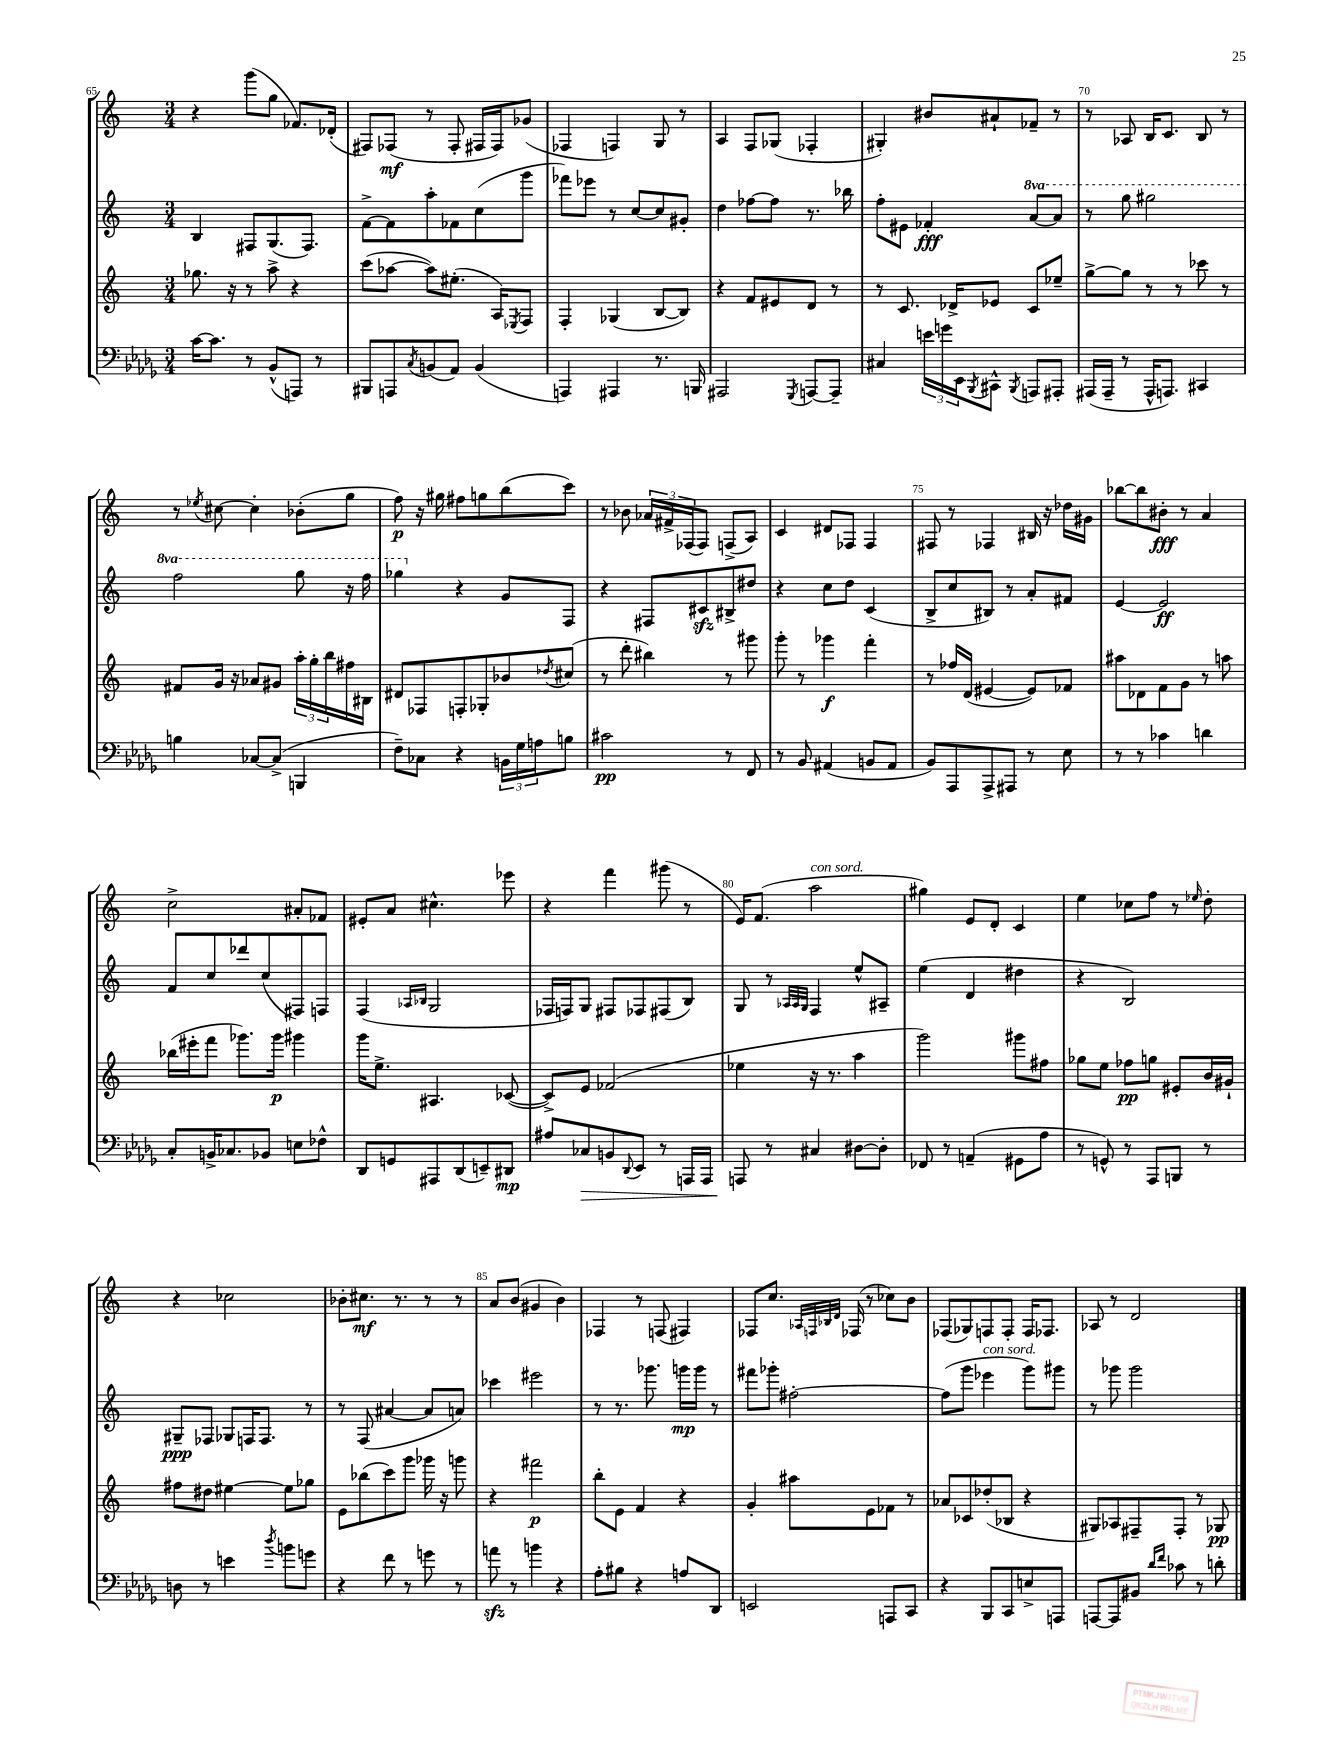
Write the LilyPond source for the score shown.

<<
\new StaffGroup <<
\new Staff = "s0" {
    \clef treble \key c \major \numericTimeSignature \time 3/4
    r4 g'''8( g''8 fes'8.) des'16-.( |
    fis8) fes8\mf( r8 fes8-. fis16 fis16) ges'8( |
    fes4 f4) g8 r8 |
    a4 f8 ges8( fes4-. |
    gis4-.) bis'8 ais'8-! fes'8-- r8 |
    r8 aes8 b16 c'8. b8 r8 |
    r8 \acciaccatura { ees''8 } cis''8~ cis''4-. bes'8-.( g''8 |
    f''8\p) r16 gis''16 fis''8 g''8 b''8( c'''8) |
    r8 bes'8 \tuplet 3/2 { aes'16 fis'16-> fes16( } fes8) f8->( a8) |
    c'4 dis'8 fes8 fes4 |
    fis8 r8 fes4 bis16 r16 des''16 gis'16 |
    bes''8~ bes''8 bis'8-.\fff r8 a'4 |
    c''2-> ais'8-. fes'8 |
    eis'8-. a'8 cis''4.-^ ees'''8 |
    r4 f'''4 gis'''8( r8 |
    e'16) f'8.( a''2^\markup { \italic "con sord." } |
    gis''4) e'8 d'8-. c'4 |
    e''4 ces''8 f''8 r8 \grace { ees''16 } d''8-. |
    r4 ces''2 |
    bes'8-. cis''8.\mf r8. r8 r8 |
    a'8 b'8( gis'4 b'4) |
    fes4 r8 f8( fis4) |
    fes8 c''8. \grace { aes32 f32 bes32 d'32 } fes16( r8 ces''8) b'8 |
    fes8( ges8) f8 f8-. f16 fes8. |
    aes8 r8 d'2 \bar "|." |
}
\new Staff = "s1" {
    \clef treble \key c \major \numericTimeSignature \time 3/4 \set Staff.ottavationMarkups = #ottavation-simple-ordinals
    b4 fis8 g8.( fis8.) |
    f'8~-> f'8 a''8-. fes'8 c''8( g'''8 |
    fes'''8) ees'''8 r8 c''8~ c''8 gis'8-. |
    d''4 fes''8~ fes''8 r8. bes''16 |
    f''8-. eis'8 fes'4-.\fff \ottava #1 a''8~ a''8 |
    r8 g'''8 gis'''2 |
    f'''2 g'''8 r16 f'''16 |
    ges'''4 \ottava #0 r4 g'8 f8 |
    r4 fis8 cis'8\sfz bis8-> dis''8 |
    r4 c''8 d''8 c'4( |
    b8-> c''8 bis8) r8 a'8-. fis'8 |
    e'4~ e'2\ff |
    f'8 c''8 des'''8 c''8( fis8) f8 |
    f4( \grace { aes16 bes16 } g2 |
    fes16 f16) g8 fis8 fes8 fis8( b8) |
    g8 r8 \grace { aes32 aes32 g32 } f4 e''8-^ ais8-- |
    e''4( d'4 dis''4 |
    r4 b2) |
    gis8--\ppp fes8 ges8 f16 f8. r8 |
    r8 f8( ais'4~ ais'8 a'8) |
    ces'''4 eis'''2 |
    r8 r8. ges'''8. g'''16\mp g'''16 r8 |
    fis'''8 ges'''8-. fis''2~-. |
    fis''8( g'''8 ees'''4^\markup { \italic "con sord." } g'''8) gis'''8 |
    r8 ges'''8 ges'''2 \bar "|." |
}
\new Staff = "s2" {
    \clef treble \key c \major \numericTimeSignature \time 3/4
    ges''8. r16 r8 a''8-> r4 |
    c'''8( aes''8~ aes''8) eis''8.-.( a16) \acciaccatura { ees8 } f8 |
    f4-. ges4( b8~ b8) |
    r4 f'8 eis'8 d'8 r8 |
    r8 c'8. des'16-> ees'8 c'8 ees''8-- |
    g''8~-> g''8 r8 r8 ces'''8 r8 |
    fis'8 g'16 r16 aes'8 gis'8 \tuplet 3/2 { a''16-. g''16-. b''16 } fis''16 bis16 |
    dis'8 fes8 f8-. ges8-. bes'8 \acciaccatura { des''8 } cis''8( |
    r8 d'''8-. bis''4) r8 gis'''8 |
    g'''8-. r8 ges'''4\f f'''4-. |
    r8 fes''16 d'16( eis'4~ eis'8) fes'8 |
    ais''8 des'8 f'8 g'8 r8 a''8 |
    bes''16( eis'''16-. f'''8 ges'''8.) ges'''16\p gis'''4 |
    g'''16 e''8.-> ais4. ces'8~( |
    ces'8->) e'8 fes'2( |
    ees''4 r16 r8. a''4 |
    g'''2) gis'''8 fis''8 |
    ges''8 e''8 fes''8\pp g''8 eis'8-. b'16 gis'16-! |
    fis''8 dis''8 eis''4~ eis''8 ges''8 |
    e'8 bes''8( c'''8) g'''8 ges'''16 r16 g'''8 |
    r4 fis'''2\p |
    b''8-. e'8 f'4 r4 |
    g'4-. ais''8 e'8 fes'8 r8 |
    aes'8 ces'8 des''8-.( bes8 r4 |
    gis8) aes8 fis8-- fis8-. r8 ges8\pp \bar "|." |
}
\new Staff = "s3" {
    \clef bass \key des \major \numericTimeSignature \time 3/4
    c'16~ c'8. r8 bes,8-^( a,,8) r8 |
    bis,,8 a,,8 \acciaccatura { c8 } b,8( aes,8) b,4( |
    a,,4) ais,,4 r8. b,,16 |
    ais,,2 \acciaccatura { ges,,8 } a,,8~ a,,8-- |
    cis4 \tuplet 3/2 { e'16 g'16 ees,16 } \acciaccatura { bes,,8 } cis,8-^ \acciaccatura { bes,,8 } a,,8 ais,,8-. |
    ais,,16( ais,,16-- r8 ais,,16-^ a,,8.) cis,4 |
    b4 ces8~ ces8->( b,,4 |
    f8--) ces8 r4 \tuplet 3/2 { b,16 ges16 a16 } b8 |
    cis'2\pp r8 f,8 |
    r8 bes,8 ais,4( b,8 ais,8 |
    bes,8) aes,,8 aes,,8-> ais,,8 r8 ees8 |
    r8 r8 ces'4 d'4 |
    c8-. b,16-> ces8. bes,8 e8 fes8-^ |
    des,8 g,8 ais,,8 des,8( e,8--) dis,8\mp |
    ais8 ces8\> b,8 \appoggiatura { des,8 } ees,8 r8 a,,16 a,,16 |
    a,,8\! r8 cis4 dis8~ dis8-. |
    fes,8 r8 a,4--( gis,8 aes8 |
    r8 g,8-^) r8 aes,,8 b,,8 r8 |
    d8 r8 e'4 \acciaccatura { des''8 } b'8 g'8 |
    r4 f'8 r8 g'8 r8 |
    a'8\sfz r8 b'4 r4 |
    aes8-. bis8 r4 a8 des,8 |
    e,2 a,,8 c,8 |
    r4 bes,,8 c,8 e8-> a,,8 |
    a,,8~ a,,8 bis,8 \grace { des'16 f'16 } ces'8 r8 d'8-. \bar "|." |
}
>>
>>
\layout { \context { \Score currentBarNumber = #65 \override BarNumber.break-visibility = ##(#f #t #t) barNumberVisibility = #(every-nth-bar-number-visible 5) } }
